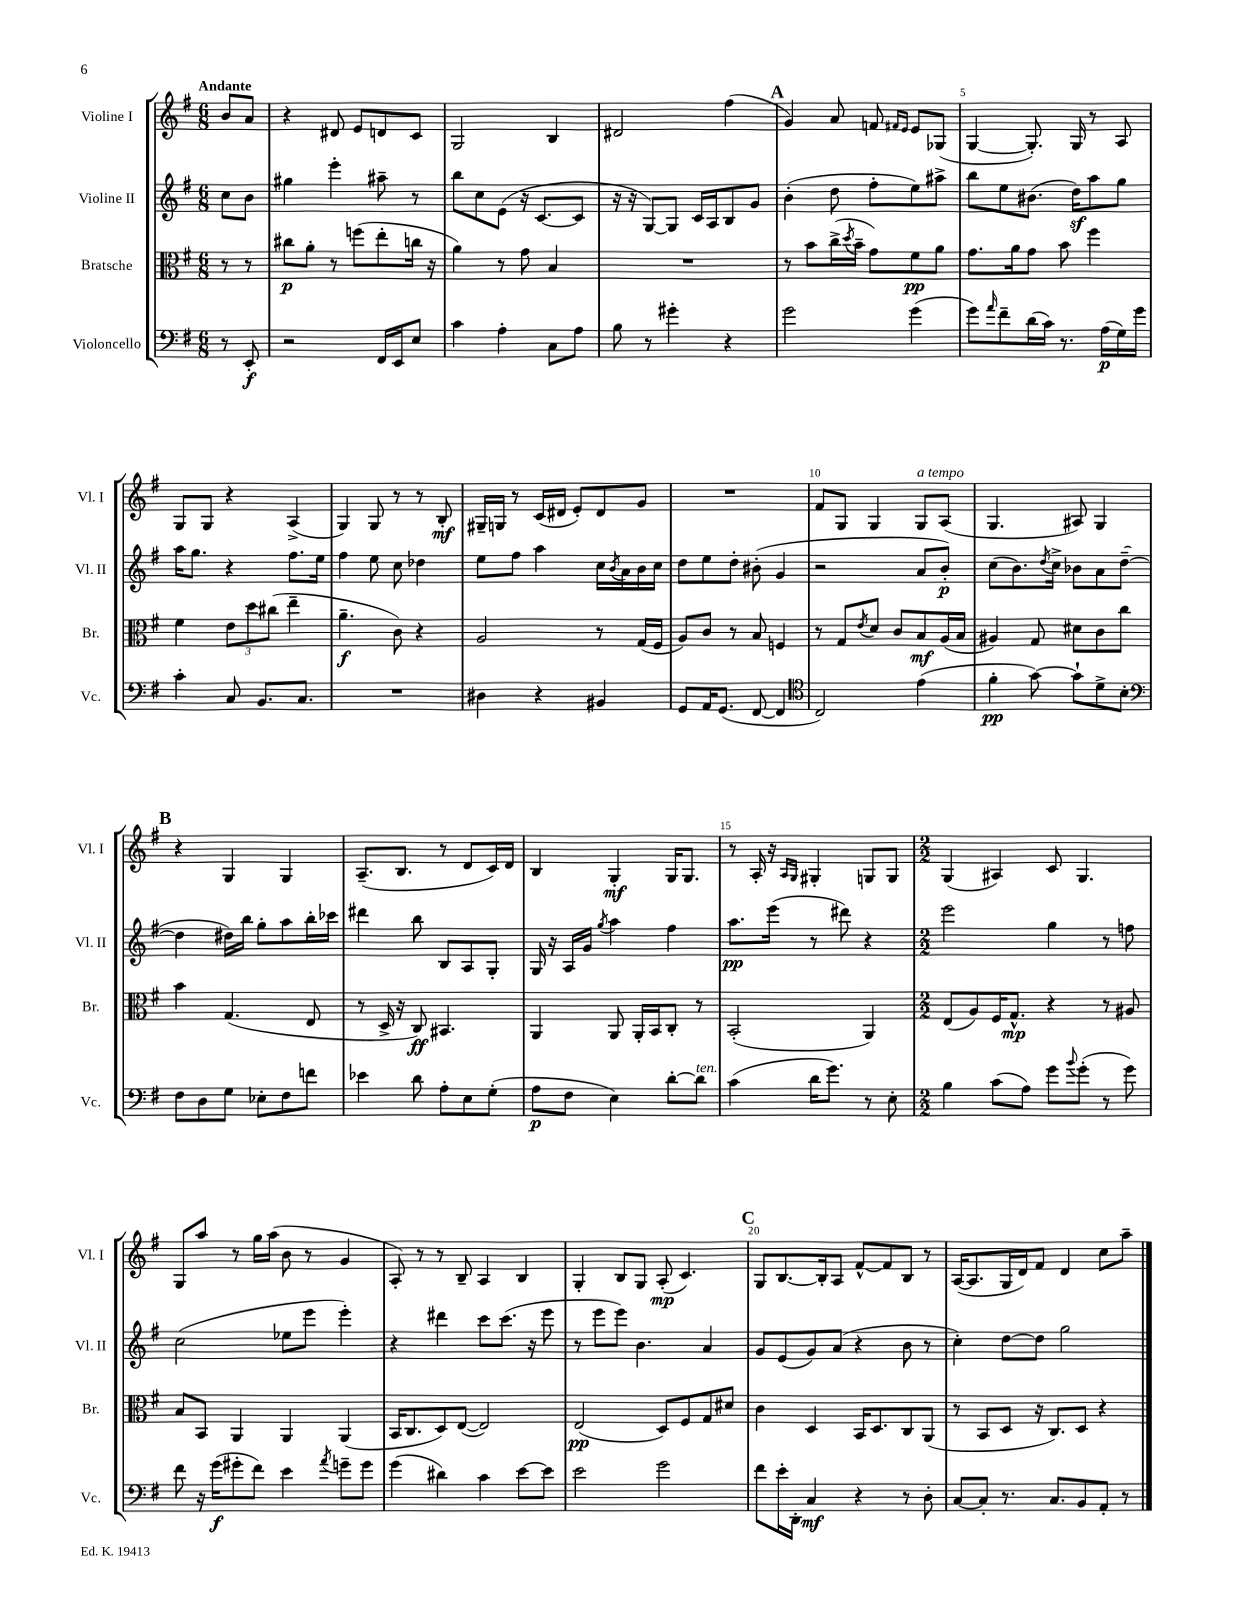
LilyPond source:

<<
\new StaffGroup <<
\new Staff = "s0" \with { instrumentName = "Violine I" shortInstrumentName = "Vl. I" } {
    \clef treble \key g \major \numericTimeSignature \time 6/8 \partial 4 \tempo "Andante"
    b'8 a'8 |
    r4 dis'8 e'8 d'8 c'8 |
    g2 b4 |
    dis'2 fis''4( |
    \mark \markup { \bold "A" } g'4) a'8 f'8 \grace { fis'16 e'16 } e'8 ges8( |
    g4~ g8.-.) g16 r8 a8 |
    g8 g8 r4 a4->( |
    g4) g8 r8 r8 b8-.\mf |
    gis16-- g16 r8 c'16( dis'16 e'8-.) dis'8 g'8 |
    R2. |
    fis'8 g8 g4 g8^\markup { \italic "a tempo" } a8( |
    g4. ais8) g4 |
    \mark \markup { \bold "B" } r4 g4 g4 |
    a8.--( b8. r8 d'8 c'16) d'16 |
    b4 g4-.\mf g16 g8. |
    r8 a16-. r16 \grace { a16 g16 } gis4-. g8 g8 |
    \numericTimeSignature \time 2/2 g4( ais4) c'8 g4. |
    g8 a''8 r8 g''16 a''16( b'8 r8 g'4 |
    a8-.) r8 r8 b8-- a4 b4 |
    g4-. b8 g8 a8-.\mp( c'4.) |
    \mark \markup { \bold "C" } g8 b8.~ b16-. a8 fis'8~-^ fis'8 b8 r8 |
    a16~( a8. g16 d'16) fis'8 d'4 c''8 a''8-- \bar "|." |
}
\new Staff = "s1" \with { instrumentName = "Violine II" shortInstrumentName = "Vl. II" } {
    \clef treble \key g \major \numericTimeSignature \time 6/8 \partial 4
    c''8 b'8 |
    gis''4 e'''4-. ais''8-- r8 |
    b''8 c''8 e'8( r16 c'8.~ c'8 |
    r16 r16 g8~) g8 c'16 a16 b8 g'8 |
    \mark \markup { \bold "A" } b'4-.( d''8 fis''8-. e''8) ais''8-> |
    b''8 e''8 bis'8.( d''16\sf) a''8 g''8 |
    a''16 g''8. r4 fis''8. e''16 |
    fis''4 e''8 c''8 des''4 |
    e''8 fis''8 a''4 c''16 \acciaccatura { b'8 } a'16 b'16 c''16 |
    d''8 e''8 d''8-. bis'8-.( g'4 |
    r2 a'8 b'8-.\p) |
    c''8( b'8.) \acciaccatura { d''8 } c''16-> bes'8 a'8 d''8~--( |
    \mark \markup { \bold "B" } d''4 dis''16) b''16 g''8-. a''8 b''16-. ces'''16 |
    dis'''4 b''8 b8 a8 g8-. |
    g16 r16 a16 g'16 \acciaccatura { g''8 } a''4 fis''4 |
    a''8.\pp e'''16( r8 dis'''8) r4 |
    \numericTimeSignature \time 2/2 e'''2 g''4 r8 f''8 |
    c''2( ees''8 e'''8 e'''4-.) |
    r4 dis'''4 c'''8 c'''8.( r16 e'''8 |
    r8 e'''8 e'''8) b'4. a'4 |
    \mark \markup { \bold "C" } g'8 e'8( g'8) a'8( r4 b'8 r8 |
    c''4-.) d''8~ d''8 g''2 \bar "|." |
}
\new Staff = "s2" \with { instrumentName = "Bratsche" shortInstrumentName = "Br." } {
    \clef alto \key g \major \numericTimeSignature \time 6/8 \partial 4
    r8 r8 |
    cis''8\p a'8-. r8 f''8( e''8-. c''16 r16 |
    a'4) r8 g'8 b4 |
    R2. |
    \mark \markup { \bold "A" } r8 b'8 c''16->( \acciaccatura { d''8 } b'16-- g'8) fis'8\pp a'8 |
    g'8. a'16 g'8 b'8 fis''4 |
    fis'4 \tuplet 3/2 { e'8 d''8 cis''8( } e''4-- |
    a'4.--\f c'8) r4 |
    a2 r8 g16( fis16 |
    a8) c'8 r8 b8 f4 |
    r8 g8 \acciaccatura { e'8 } d'8 c'8 b8\mf a16( b16 |
    ais4) g8 dis'8 c'8 c''8 |
    \mark \markup { \bold "B" } b'4 g4.( e8 |
    r8 d16-> r16 c8\ff) bis,4. |
    a,4 a,8 a,16-. b,16 c8-. r8 |
    b,2-.( a,4) |
    \numericTimeSignature \time 2/2 e8( a8) fis16 g8.-^\mp r4 r8 ais8 |
    b8 b,8 a,4 a,4 a,4( |
    b,16 c8. d8) e8~( e2) |
    e2\pp( d8) fis8 g8 dis'8 |
    \mark \markup { \bold "C" } c'4 d4 b,16 d8. c8 a,8( |
    r8 b,8 d8 r16 c8.) d8 r4 \bar "|." |
}
\new Staff = "s3" \with { instrumentName = "Violoncello" shortInstrumentName = "Vc." } {
    \clef bass \key g \major \numericTimeSignature \time 6/8 \partial 4
    r8 e,8-.\f |
    r2 fis,16 e,16 e8 |
    c'4 a4-. c8 a8 |
    b8 r8 gis'4-. r4 |
    \mark \markup { \bold "A" } g'2 g'4( |
    g'8) \grace { a'16 } fis'8-- d'16( c'16) r8. a16\p( g16) g'16 |
    c'4-. c8 b,8. c8. |
    R2. |
    dis4 r4 bis,4 |
    g,8 a,16 g,8.( fis,8~ fis,4 |
    \clef tenor c2) e'4( |
    fis'4-.\pp g'8~) g'8-! d'8-> b8-. |
    \mark \markup { \bold "B" } \clef bass fis8 d8 g8 ees8-. fis8 f'8 |
    ees'4 d'8 a8-. e8 g8-.( |
    a8\p fis8 e4) d'8~-. d'8^\markup { \italic "ten." } |
    c'4( d'16 g'8.) r8 e8-. |
    \numericTimeSignature \time 2/2 b4 c'8( a8) g'8 \appoggiatura { b'8 } g'8-.( r8 g'8) |
    fis'8 r16 g'16\f( gis'8-. fis'8) e'4 \acciaccatura { a'8 } g'8-- g'8 |
    g'4( dis'4) c'4 e'8~ e'8 |
    e'2 g'2 |
    \mark \markup { \bold "C" } fis'8 e'16-. d,16-. c4\mf r4 r8 d8-. |
    c8~ c8-. r8. c8. b,8 a,8-. r8 \bar "|." |
}
>>
>>
\layout { \context { \Score \override BarNumber.break-visibility = ##(#f #t #t) barNumberVisibility = #(every-nth-bar-number-visible 5) } }
